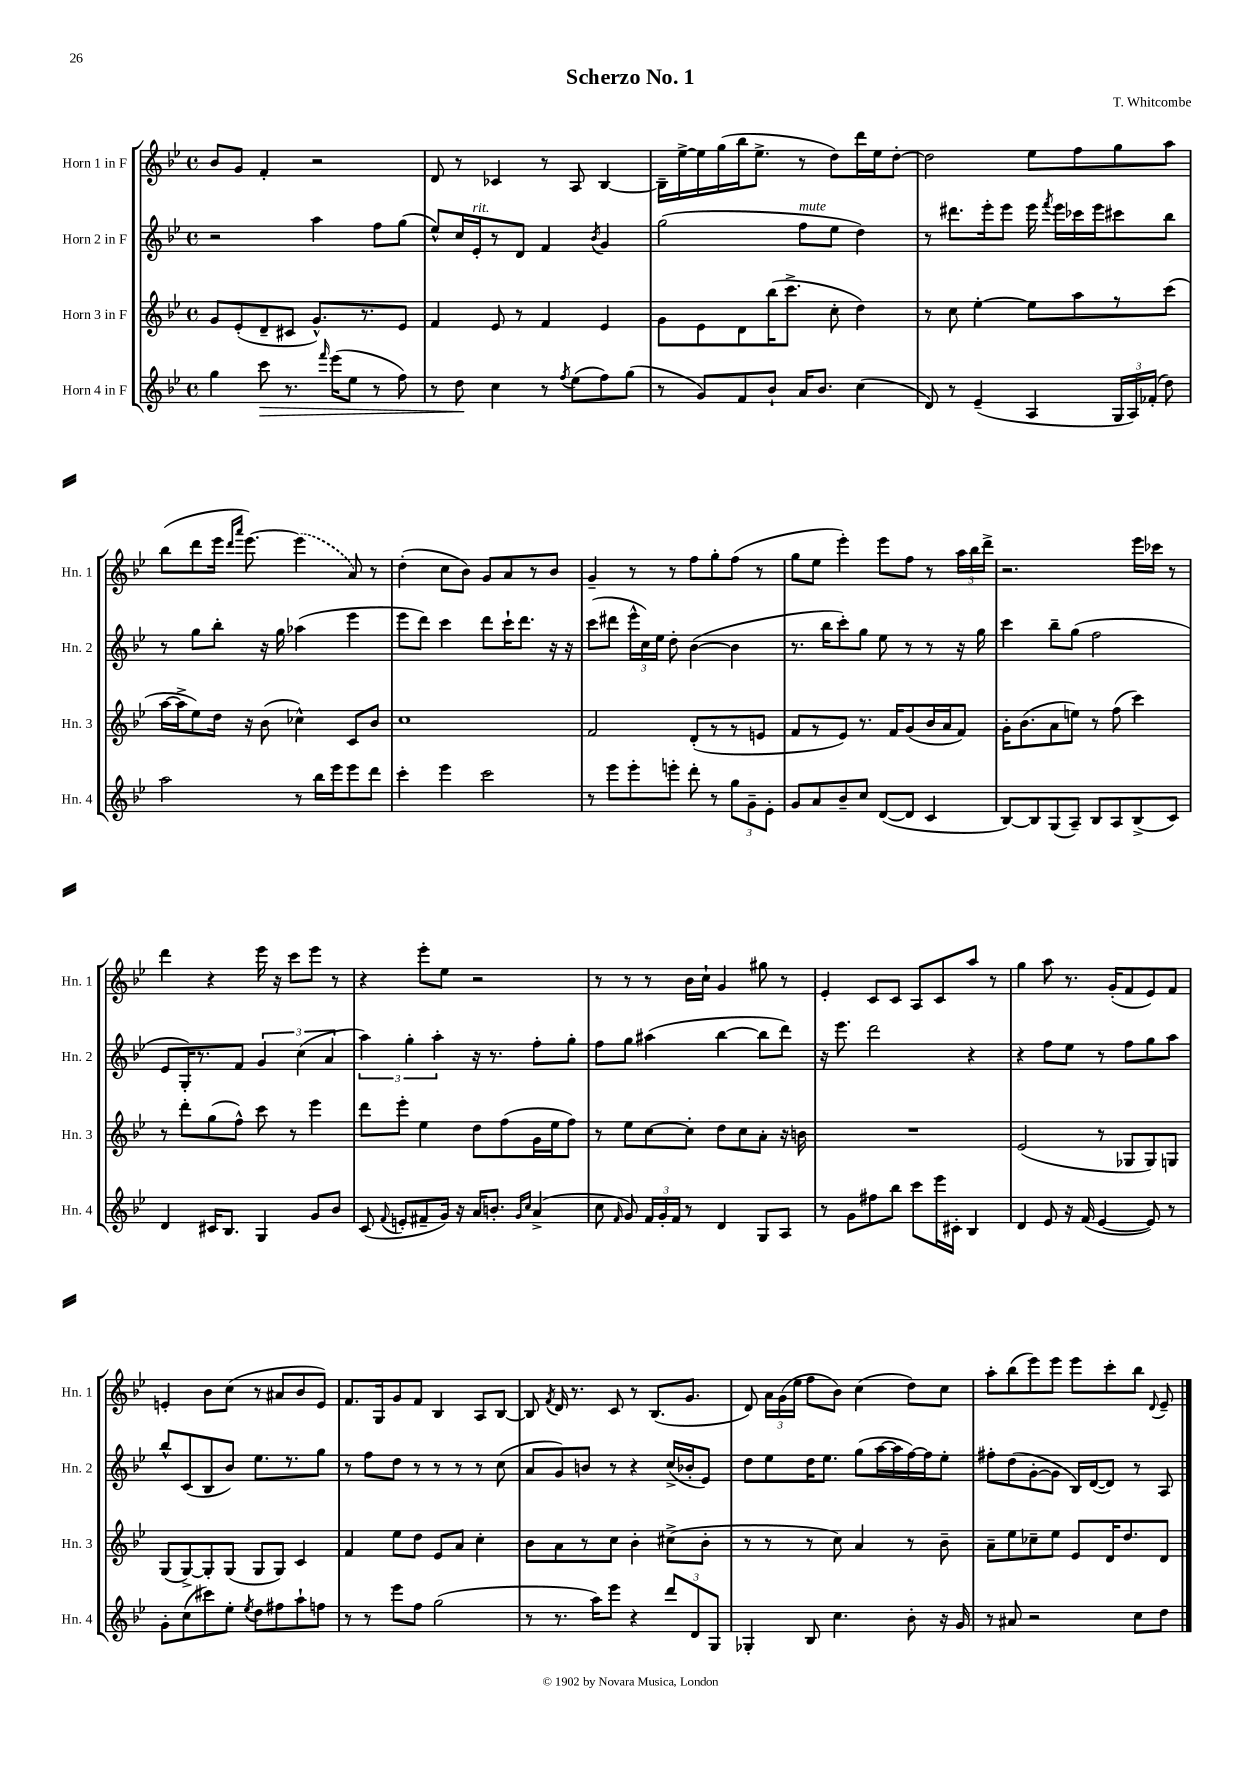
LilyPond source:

\header { title = "Scherzo No. 1" composer = "T. Whitcombe" }
<<
\new StaffGroup <<
\new Staff = "s0" \with { instrumentName = "Horn 1 in F" shortInstrumentName = "Hn. 1" } {
    \clef treble \key bes \major \defaultTimeSignature \time 4/4
    \autoBeamOff bes'8[ g'8] f'4-. r2 |
    d'8 r8 ces'4 r8 a8 bes4~ |
    bes16[-- ees''16~-> ees''16 g''16( bes''16 ees''8.]-> r8 d''8[) d'''16 ees''16 d''8]~-. |
    d''2 ees''8[ f''8 g''8 a''8] |
    bes''8[( d'''8 ees'''16] \grace { d'''16[ a'''16] } ees'''8.~) \once \slurDashed ees'''4( a'8) r8 |
    d''4-.( c''8[ bes'8]) g'8[ a'8 r8 bes'8] |
    g'4-- r8 r8 f''8[ g''8-. f''8]( r8 |
    g''8[ ees''8] ees'''4-.) ees'''8[ f''8] r8 \tuplet 3/2 { a''16[ bes''16 d'''16]-> } |
    r2. ees'''16[ ces'''16] r8 |
    d'''4 r4 ees'''16 r16 c'''8[ ees'''8] r8 |
    r4 ees'''8[-. ees''8] r2 |
    r8 r8 r8 bes'16[ c''16]-! g'4 gis''8 r8 |
    ees'4-. c'8[ c'8] a8[ c'8 a''8] r8 |
    g''4 a''8 r8. g'16[-.( f'8 ees'8) f'8] |
    e'4-. bes'8[ c''8]( r8 ais'8[ bes'8 e'8]) |
    f'8.[ g16 g'8 f'8] bes4 a8[ bes8]~ |
    bes8 \acciaccatura { f'8 } d'16 r8. c'8 r8 bes8.[( g'8.] |
    d'8) \tuplet 3/2 { a'16[ g'16( ees''16] } f''8[ bes'8]) c''4( d''8[) c''8] |
    a''8[-. bes''8( ees'''8) ees'''8] ees'''8[ c'''8-. bes''8] \appoggiatura { d'8 } ees'8-- \bar "|." |
}
\new Staff = "s1" \with { instrumentName = "Horn 2 in F" shortInstrumentName = "Hn. 2" } {
    \clef treble \key bes \major \defaultTimeSignature \time 4/4
    \autoBeamOff r2 a''4 f''8[ g''8]( |
    ees''8[-^) c''16 ees'16-.^\markup { \italic "rit." } r8 d'8] f'4 \acciaccatura { bes'8 } g'4 |
    g''2( f''8[^\markup { \italic "mute" } ees''8] d''4) |
    r8 dis'''8.[ ees'''16-. ees'''8] ees'''16 \acciaccatura { f'''8 } ees'''16[ ces'''16 ees'''16 cis'''8 bes''8] |
    r8 g''8[ bes''8]-. r16 g''16 aes''4( ees'''4 |
    ees'''8[ d'''8]) c'''4 d'''8[ c'''16-! d'''8.] r16 r16 |
    c'''8[( dis'''8] \tuplet 3/2 { ees'''16[-^ c''16) ees''16] } d''8-. bes'4~( bes'4 |
    r8. bes''16[ c'''8-.) g''8] ees''8 r8 r8 r16 g''16 |
    c'''4 bes''8[-- g''8]( f''2 |
    ees'8[ g16-.) r8. f'8] \tuplet 3/2 { g'4 c''4( a'4 } |
    \tuplet 3/2 { a''4) g''4-. a''4-. } r16 r8. f''8[-. g''8]-. |
    f''8[ g''8] ais''4( bes''4~ bes''8[ d'''8]) |
    r16 ees'''8. d'''2 r4 |
    r4 f''8[ ees''8] r8 f''8[ g''8 a''8] |
    bes''8[-^ c'8( bes8 bes'8]) ees''8.[ r8. g''8] |
    r8 f''8[ d''8] r8 r8 r8 r8 c''8( |
    a'8[ g'8) b'8] r8 r4 c''16[->( bes'16-. ees'8]) |
    d''8[ ees''8 d''16 ees''8.] g''8[( a''16~ a''16 f''16~) f''16 ees''8]-. |
    fis''8[-. d''8( g'8~-. g'8] bes16[) d'16~( d'8]) r8 a8 \bar "|." |
}
\new Staff = "s2" \with { instrumentName = "Horn 3 in F" shortInstrumentName = "Hn. 3" } {
    \clef treble \key bes \major \defaultTimeSignature \time 4/4
    \autoBeamOff g'8[ ees'8-.( d'8-- cis'8] g'8.[-^) r8. ees'8] |
    f'4 ees'8 r8 f'4 ees'4 |
    g'8[ ees'8 d'8 bes''16( c'''8.]-> c''8-. d''4) |
    r8 c''8 ees''4~-. ees''8[ a''8 r8 c'''8]( |
    a''16[~ a''16-> ees''8) d''16] r16 bes'8( ces''4-^) c'8[ bes'8] |
    c''1 |
    f'2 d'8[-.( r8 r8 e'8] |
    f'8[ r8 ees'8]) r8. f'16[ g'8( bes'16 a'16 f'8]) |
    g'16[-. bes'8.( a'8 e''8]) r8 f''8( c'''4) |
    r8 d'''8[-. g''8( f''8]-^) c'''8 r8 ees'''4 |
    d'''8[ ees'''8]-. ees''4 d''8[ f''8( g'16 ees''16 f''8]) |
    r8 ees''8[ c''8~ c''8]-. d''8[ c''8 a'8]-. r16 b'16 |
    R1 |
    ees'2( r8 ges8[ ges8) g8] |
    g8[( g8~->) g8-. g8]( g8[ g8]) c'4 |
    f'4 ees''8[ d''8] ees'8[ a'8] c''4-. |
    bes'8[ a'8 r8 c''8] bes'4-. cis''8[->( bes'8]-. |
    r8 r8 r8 c''8) a'4 r8 bes'8-- |
    a'8[-- ees''8 ces''8-- ees''8] ees'8[ d'16 d''8. d'8] \bar "|." |
}
\new Staff = "s3" \with { instrumentName = "Horn 4 in F" shortInstrumentName = "Hn. 4" } {
    \clef treble \key bes \major \defaultTimeSignature \time 4/4
    \autoBeamOff g''4 c'''8\> r8. \grace { f'''16 } ees'''16[( ees''8] r8 f''8) |
    r8 d''8\! c''4 r8 \acciaccatura { f''8 } ees''8[( f''8) g''8]( |
    r8 g'8[) f'8 bes'8]-! a'16[ bes'8.] c''4( |
    d'8) r8 ees'4--( a4 \tuplet 3/2 { g16[ a16) fes'16]-.( } d''8) |
    a''2 r8 bes''16[ ees'''16 ees'''8 d'''8] |
    c'''4-. ees'''4 c'''2 |
    r8 ees'''8[ ees'''8-. e'''8]-. d'''8-. r8 \tuplet 3/2 { g''8[ g'8-- ees'8]-. } |
    g'8[ a'8 bes'8-- c''8] d'8[~( d'8] c'4 |
    bes8[~) bes8 g8( a8]--) bes8[ a8 bes8->( c'8]) |
    d'4 cis'16[ bes8.] g4 g'8[ bes'8] |
    c'8( \appoggiatura { f'8 } e'8[-. fis'8-- g'16]) r16 a'16[ b'8.]-. \grace { g'16[ c''16] } a'4->( |
    c''8 \grace { f'16 } g'8) \tuplet 3/2 { f'16[ g'16-. f'16] } r8 d'4 g8[ a8] |
    r8 g'8[ fis''8 bes''8] c'''8[ ees'''16 cis'16]-. bes4 |
    d'4 ees'8 r16 f'16( ees'4~ ees'8) r8 |
    g'8[-. c''8( cis'''8) ees''8]-. \acciaccatura { ees''8 } d''8[ fis''8 a''8-! f''8] |
    r8 r8 ees'''8[ f''8] g''2( |
    r8 r8. a''16[) ees'''8] r4 \tuplet 3/2 { d'''8[ d'8 g8] } |
    ges4-. bes8 c''4. bes'8-. r16 g'16 |
    r8 ais'8 r2 c''8[ d''8] \bar "|." |
}
>>
>>
\layout { \context { \Score \remove "Bar_number_engraver" } }
